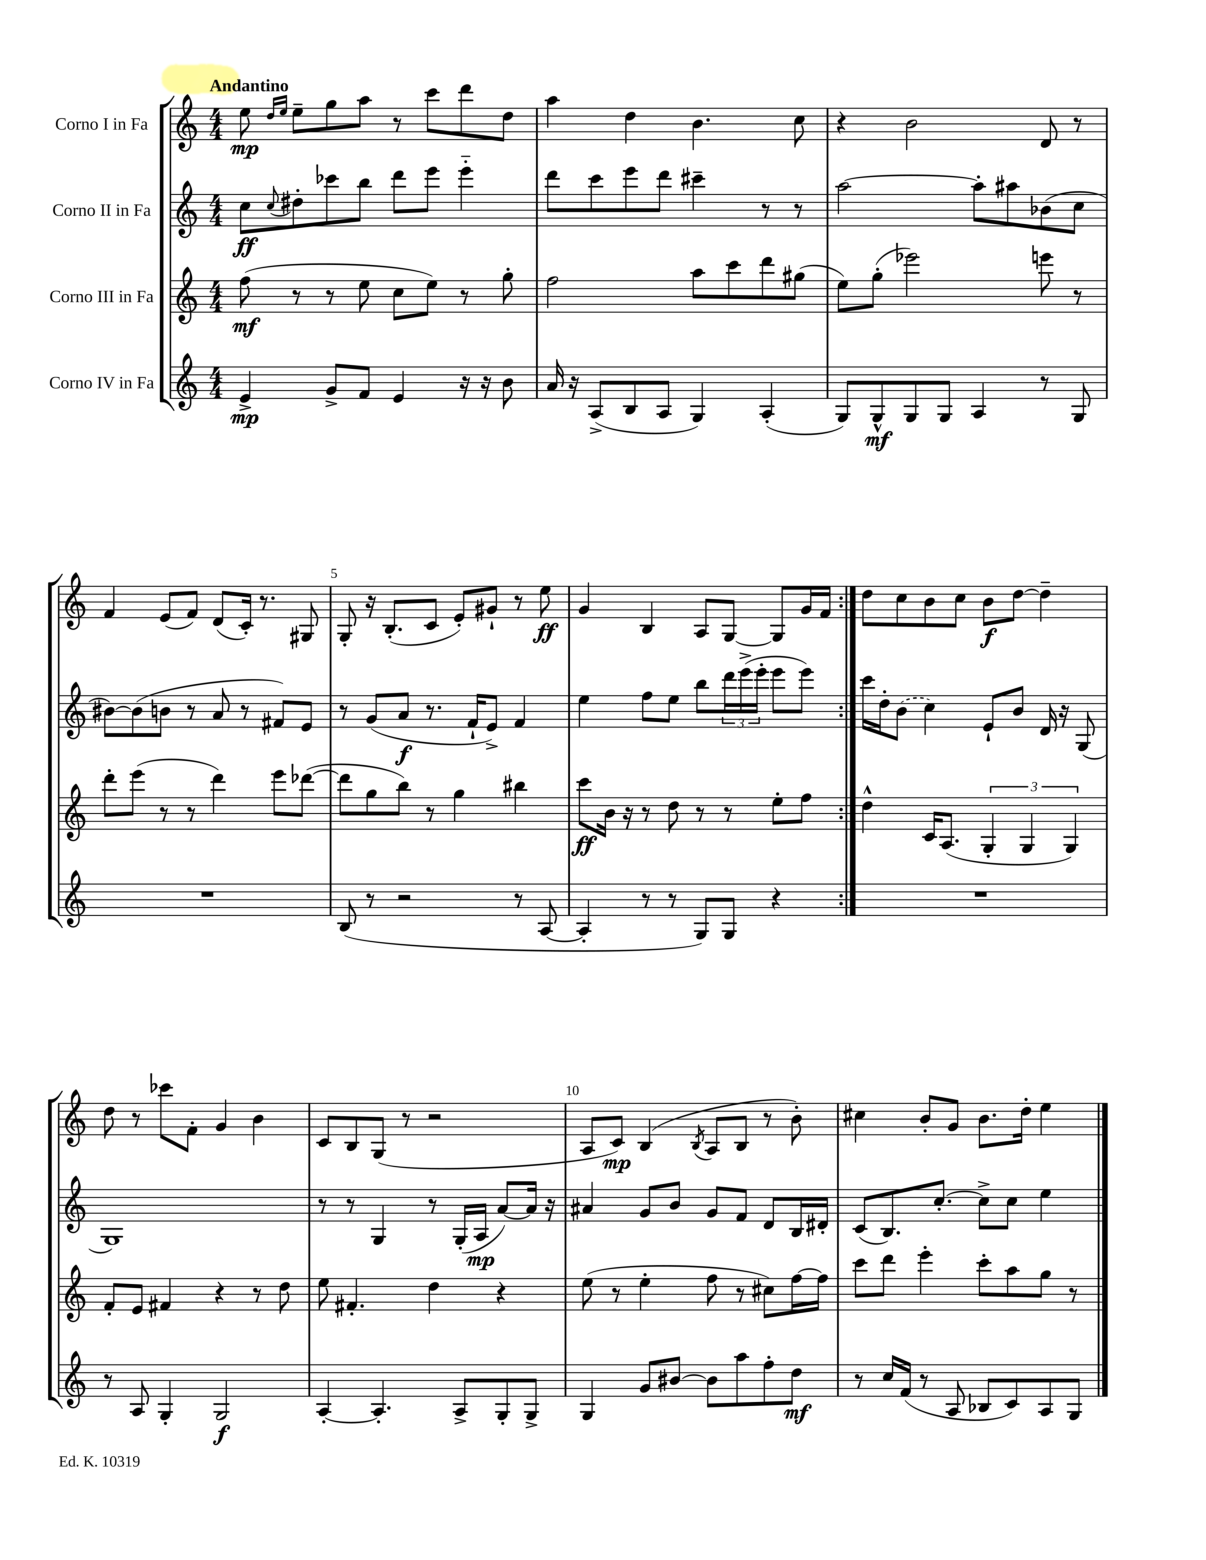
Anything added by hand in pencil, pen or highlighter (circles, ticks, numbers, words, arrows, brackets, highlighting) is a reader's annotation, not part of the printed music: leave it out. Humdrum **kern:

**kern	**kern	**kern	**kern
*staff4	*staff3	*staff2	*staff1
*clefG2	*clefG2	*clefG2	*clefG2
*k[]	*k[]	*k[]	*k[]
*M4/4	*M4/4	*M4/4	*M4/4
4e^	(8ff	8cc	8ee
.	.	.	16qqdd
.	.	8qqcc	16qqee
.	8r	8dd#'	8ee~
8g^	8r	8ccc-	8gg
8f	8ee	8bb	8aa
4e	8cc	8ddd	8r
.	8ee)	8eee	8ccc
16r	8r	4eee'~	8ddd
16r	.	.	.
8b	8gg'	.	8dd
=	=	=	=
16a	2ff	8ddd	4aa
16r	.	.	.
(8A^	.	8ccc	.
8B	.	8eee	4dd
8A	.	8ddd	.
4G)	8aa	4ccc#~	4.b
.	8ccc	.	.
(4A'	8ddd	8r	.
.	(8gg#	8r	8cc
=	=	=	=
8G)	8ee)	[2aa	4r
8G^^	(8gg'	.	.
8G	2eee-)	.	2b
8G	.	.	.
4A	.	8aa']	.
.	.	8aa#	.
8r	8eee	(8b-	8d
8G	8r	8cc	8r
=	=	=	=
1r	8ddd'	[8b#)	4f
.	(8eee	(8b#]	.
.	8r	8b	(8e
.	8r	8r	8f)
.	4ddd)	8a	(8d
.	.	8r	16c')
.	.	.	8.r
.	8eee	8f#)	.
.	([8ddd-	8e	8G#
=	=	=	=
(8B	8ddd-]	8r	8G'
8r	8gg	(8g	16r
.	.	.	(8.B'
2r	8bb)	8a	.
.	8r	8.r	8c
.	4gg	.	8e')
.	.	16f`	.
.	.	8e^)	8g#`
8r	4bb#	4f	8r
[8A	.	.	8ee
=	=	=	=
4A']	8ccc	4ee	4g
.	16b	.	.
.	16r	.	.
8r	8r	8ff	4B
8r	8dd	8ee	.
8G)	8r	8bb	8A
8G	8r	24ddd	[8G
.	.	(24eee^	.
.	.	24eee'	.
4r	8ee'	8eee	8G]
.	8ff	8eee)	16g
.	.	.	16f
=:|!	=:|!	=:|!	=:|!
1r	4dd^^	16ccc	8dd
.	.	16dd'	.
.	.	(8b	8cc
.	16c	4cc)	8b
.	(8.A	.	.
.	.	.	8cc
.	6G'	8e`	8b
.	.	8b	[8dd
.	6G	.	.
.	.	16d	4dd~]
.	.	16r	.
.	6G)	.	.
.	.	(8G	.
=	=	=	=
8r	8f'	1G)	8dd
8A	8e	.	8r
4G'	4f#	.	8ccc-
.	.	.	8f'
2G	4r	.	4g
.	8r	.	4b
.	8dd	.	.
=	=	=	=
[4A'	8ee	8r	8c
.	4.f#'	8r	8B
4.A']	.	4G	(8G
.	.	.	8r
.	4dd	8r	2r
8A^	.	(16G'	.
.	.	16A	.
8G'	4r	[8a)	.
8G^	.	16a]	.
.	.	16r	.
=	=	=	=
4G	(8ee	4a#	8A
.	8r	.	8c)
8g	4ee'	8g	(4B
[8b#	.	8b	.
.	.	.	8qB
8b#]	8ff	8g	8A
8aa	8r	8f	8B
8ff'	8cc#)	8d	8r
8dd	[16ff	16B	8b')
.	16ff]	16d#'	.
=	=	=	=
8r	8ccc	(8c	4cc#
16cc	8ddd	8.B)	.
(16f	.	.	.
8r	4eee'	.	8b'
.	.	[8.cc'	.
8A	.	.	8g
8B-	8ccc'	8cc^]	8.b
8c)	8aa	8cc	.
.	.	.	16dd'
8A	8gg	4ee	4ee
8G	8r	.	.
==	==	==	==
*-	*-	*-	*-
